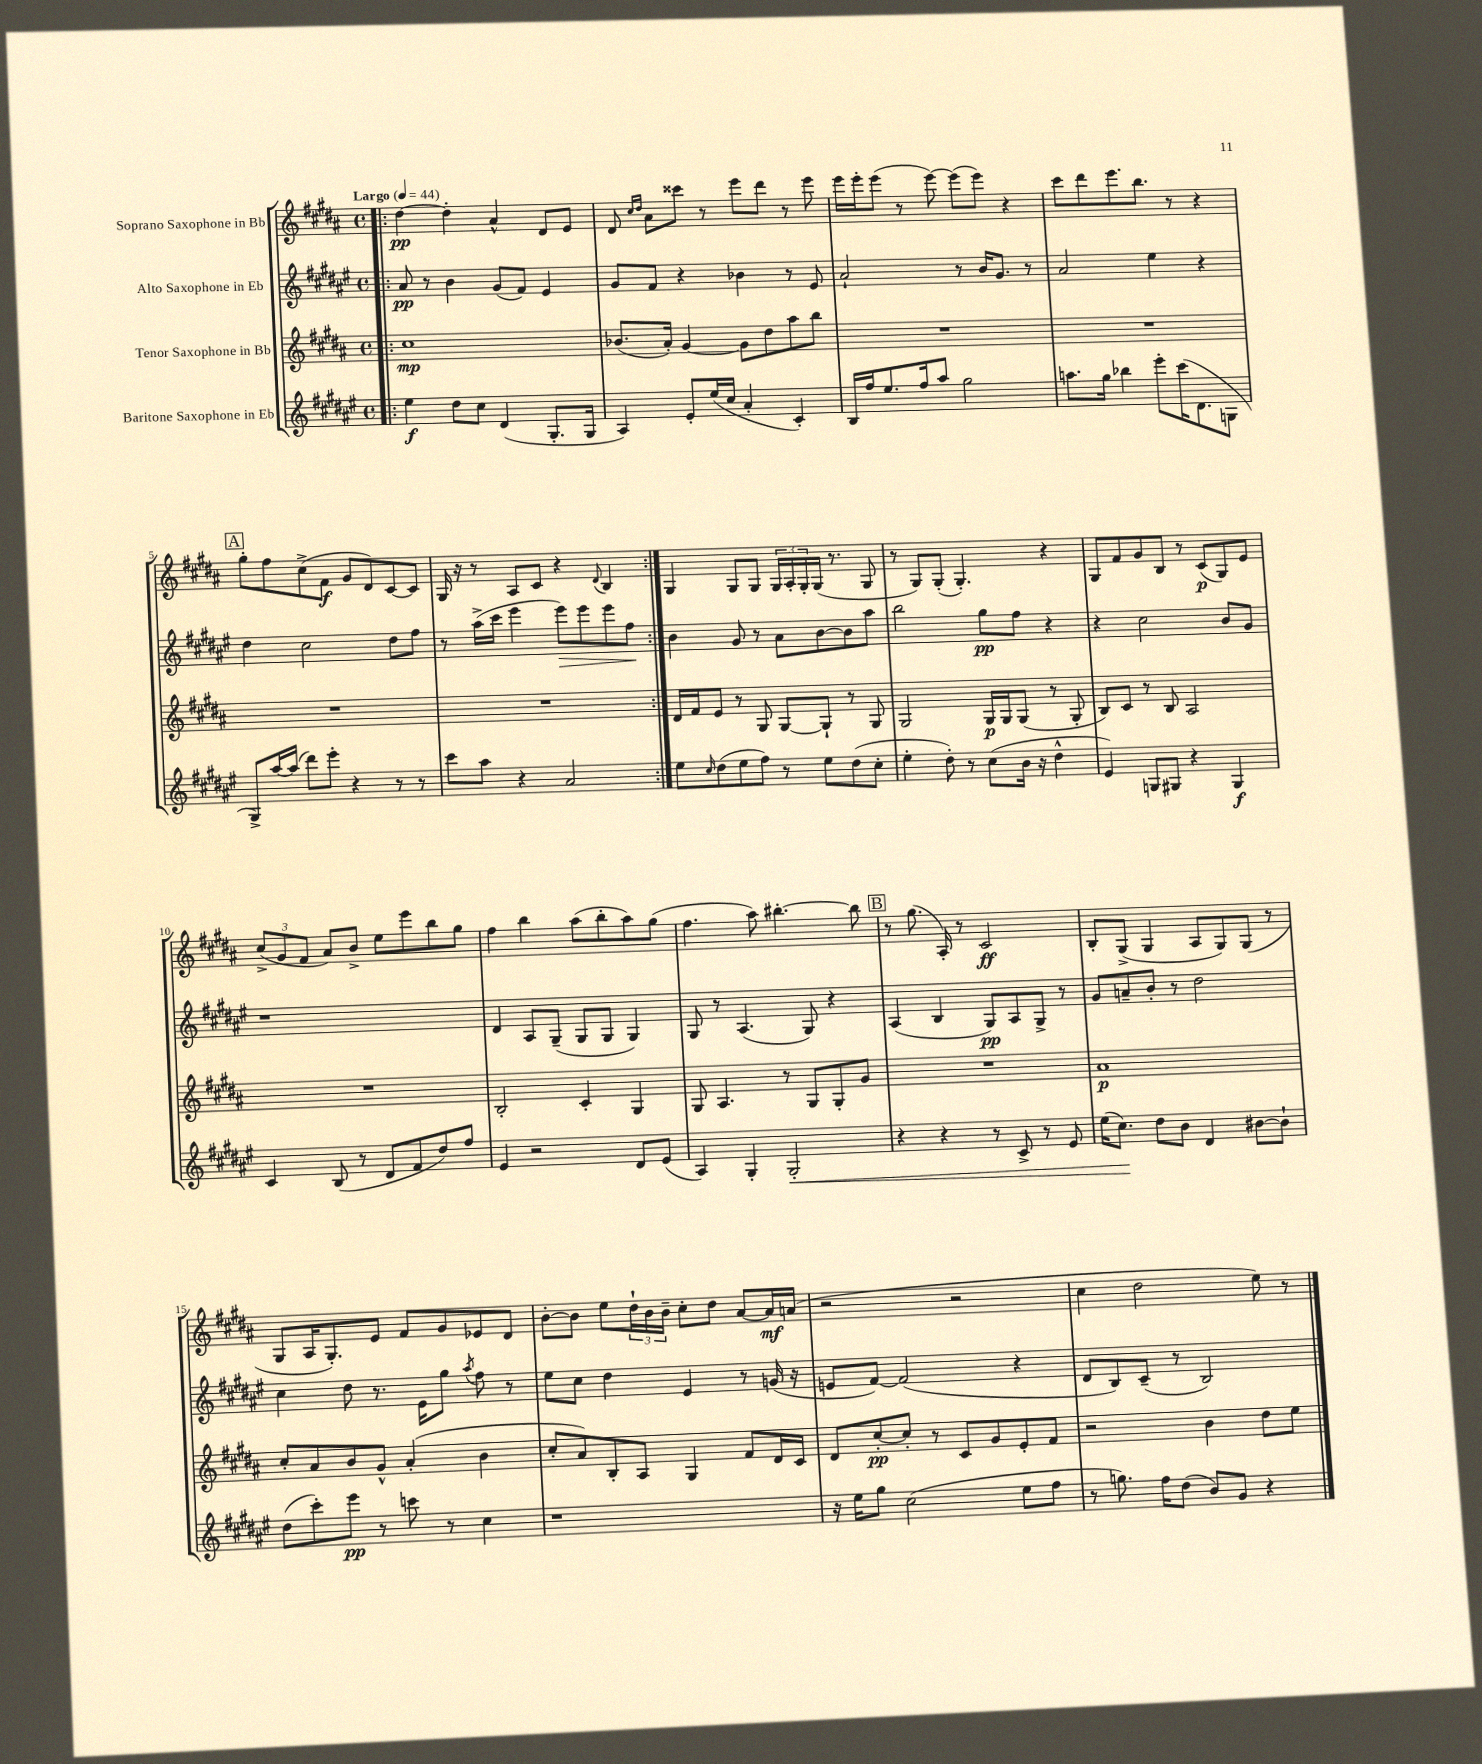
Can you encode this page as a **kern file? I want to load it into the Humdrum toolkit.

**kern	**kern	**kern	**kern
*staff4	*staff3	*staff2	*staff1
*clefG2	*clefG2	*clefG2	*clefG2
*k[f#c#g#d#a#e#]	*k[f#c#g#d#a#]	*k[f#c#g#d#a#e#]	*k[f#c#g#d#a#]
*M4/4	*M4/4	*M4/4	*M4/4
*met(c)	*met(c)	*met(c)	*met(c)
*MM44	*MM44	*MM44	*MM44
=!|:	=!|:	=!|:	=!|:
4ee#	1cc#	8a#	[4dd#
.	.	8r	.
8dd#	.	4b	4dd#']
8cc#	.	.	.
(4d#	.	(8g#	4a#^^
.	.	8f#)	.
8.G#'	.	4e#	8d#
.	.	.	8e
16G#	.	.	.
=	=	=	=
4A#)	(8.b-	8g#	8d#
.	.	.	16qqcc#
.	.	.	16qqdd#
.	.	8f#	8a#
.	16a#')	.	.
8e#'	[4g#	4r	8ccc##
(16ee#	.	.	8r
16cc#	.	.	.
4a#'	8g#]	4b-	8eee
.	8dd#	.	8ddd#
4c#')	8aa#	8r	8r
.	8bb	8e#	8eee
=	=	=	=
16B	1r	2a#`	16eee
16ff#	.	.	16eee'
8.ee#	.	.	(8eee
.	.	.	8r
16ff#	.	.	.
8aa#	.	.	[8eee)
2gg#	.	8r	(8eee]
.	.	16b	8eee)
.	.	8.g#	.
.	.	.	4r
.	.	8r	.
=	=	=	=
8.aa	1r	2a#	8ccc#
.	.	.	8ddd#
16gg#	.	.	.
4bb-	.	.	8.eee
.	.	.	8.bb
8eee#'	.	4ee#	.
(16ccc#	.	.	8r
8.d#	.	.	.
.	.	4r	4r
8G	.	.	.
=	=	=	=
8G#^)	1r	4dd#	8gg#'
[16aa#	.	.	8ff#
(16aa#]	.	.	.
8ddd#)	.	2cc#	(8cc#^
8eee#'	.	.	8f#
4r	.	.	8g#
.	.	.	8d#)
8r	.	8dd#	[8c#
8r	.	8ff#	8c#]
=	=	=	=
8ccc#	1r	8r	16G#
.	.	.	16r
8aa#	.	(16aa#^	8r
.	.	16ccc#	.
4r	.	4eee#	8A#
.	.	.	8c#
2a#	.	8eee#)	4r
.	.	8eee#	.
.	.	.	8qqd#
.	.	8eee#	4B
.	.	8ff#	.
=:|!	=:|!	=:|!	=:|!
8ee#	16d#	4b	4G#
.	16f#	.	.
16qqcc#	.	.	.
(8dd#	8e	.	.
8ee#	8r	8g#	8G#
8ff#)	8G#	8r	8G#
8r	[8G#	8a#	24G#
.	.	.	24A#'
.	.	.	24G#'
8ee#	8G#`]	[8b	(16G#
.	.	.	8.r
(8dd#	8r	8b]	.
8cc#'	8G#	8aa#	8G#
=	=	=	=
4ee#'	2G#	2bb	8r
.	.	.	8G#)
8dd#')	.	.	(8G#'
8r	.	.	4.G#')
(8cc#	16G#	8gg#	.
.	16G#	.	.
16b	(8G#	8ff#	.
16r	.	.	.
4dd#^^	8r	4r	4r
.	8G#'	.	.
=	=	=	=
4e#)	8B)	4r	8G#
.	8c#	.	8f#
8G	8r	2cc#	8g#
8G#	8B	.	8B
4r	2A#	.	8r
.	.	.	(8c#
4G#	.	8b	8G#)
.	.	8g#	8e
=	=	=	=
4c#	1r	1r	(12cc#^
.	.	.	12g#
.	.	.	12f#
(8B	.	.	8a#)
8r	.	.	8b^
8d#	.	.	8ee
8f#	.	.	8eee
8dd#)	.	.	8bb
8ff#	.	.	8gg#
=	=	=	=
4e#	2B'	4d#	4ff#
2r	.	8A#	4bb
.	.	(8G#~	.
.	4c#'	8G#	(8aa#
.	.	8G#	8bb'
8d#	4G#	4G#)	8aa#)
(8e#	.	.	(8gg#
=	=	=	=
4A#)	8G#	8G#	4.ff#
.	4.A#	8r	.
4G#'	.	(4.A#	.
.	.	.	8aa#)
2G#'	8r	.	[4.bb#'
.	8G#	8G#)	.
.	8G#'	4r	.
.	8g#	.	8bb#]
=	=	=	=
4r	1r	(4A#	8r
.	.	.	(8.gg#
4r	.	4B	.
.	.	.	16A#')
.	.	.	8r
8r	.	8G#)	2c#
8c#^	.	8A#	.
8r	.	8G#^	.
8e#	.	8r	.
=	=	=	=
(16ee#	1a#	8g#	8B'
8.cc#)	.	.	.
.	.	8a~	(8G#^
8dd#	.	8b'	4G#
8b	.	8r	.
4d#	.	2dd#	8A#
.	.	.	8G#)
[8b#	.	.	(8G#
8b#`]	.	.	8r
=	=	=	=
(8dd#	8cc#'	4cc#	8G#
8ccc#')	8a#	.	16A#
.	.	.	8.G#')
8eee#	8b	8dd#	.
8r	8g#^^	8.r	8e
8ccc	(4a#'	.	8f#
.	.	16e#	.
8r	.	8gg#	8g#
.	.	8qaa#	.
4cc#	4b	8ff#	8e-
.	.	8r	8d#
=	=	=	=
1r	8cc#'	8ee#	[8b'
.	8a#)	8cc#	8b]
.	8B'	4dd#	8ee
.	8A#	.	24dd#`
.	.	.	24b
.	.	.	24b~
.	4G#	4e#	8cc#'
.	.	.	8dd#
.	8f#	8r	[8a#
.	16d#	(16g	16a#]
.	16c#	16r	(16a
=	=	=	=
16r	8d#	8e	2r
16ee#	.	.	.
8gg#	[8cc#'	[8f#)	.
(2cc#	8cc#']	(2f#]	.
.	8r	.	.
.	8c#	.	2r
.	8g#	.	.
8ee#	8e'	4r	.
8ff#	8f#	.	.
=	=	=	=
8r	2r	8d#	4cc#
8.gg)	.	8B)	.
.	.	(8c#~	2dd#
16ff#	.	.	.
(8dd#	.	8r	.
8b)	4b	2B)	.
8g#	.	.	.
4r	8dd#	.	8ee)
.	8ee	.	8r
==	==	==	==
*-	*-	*-	*-
